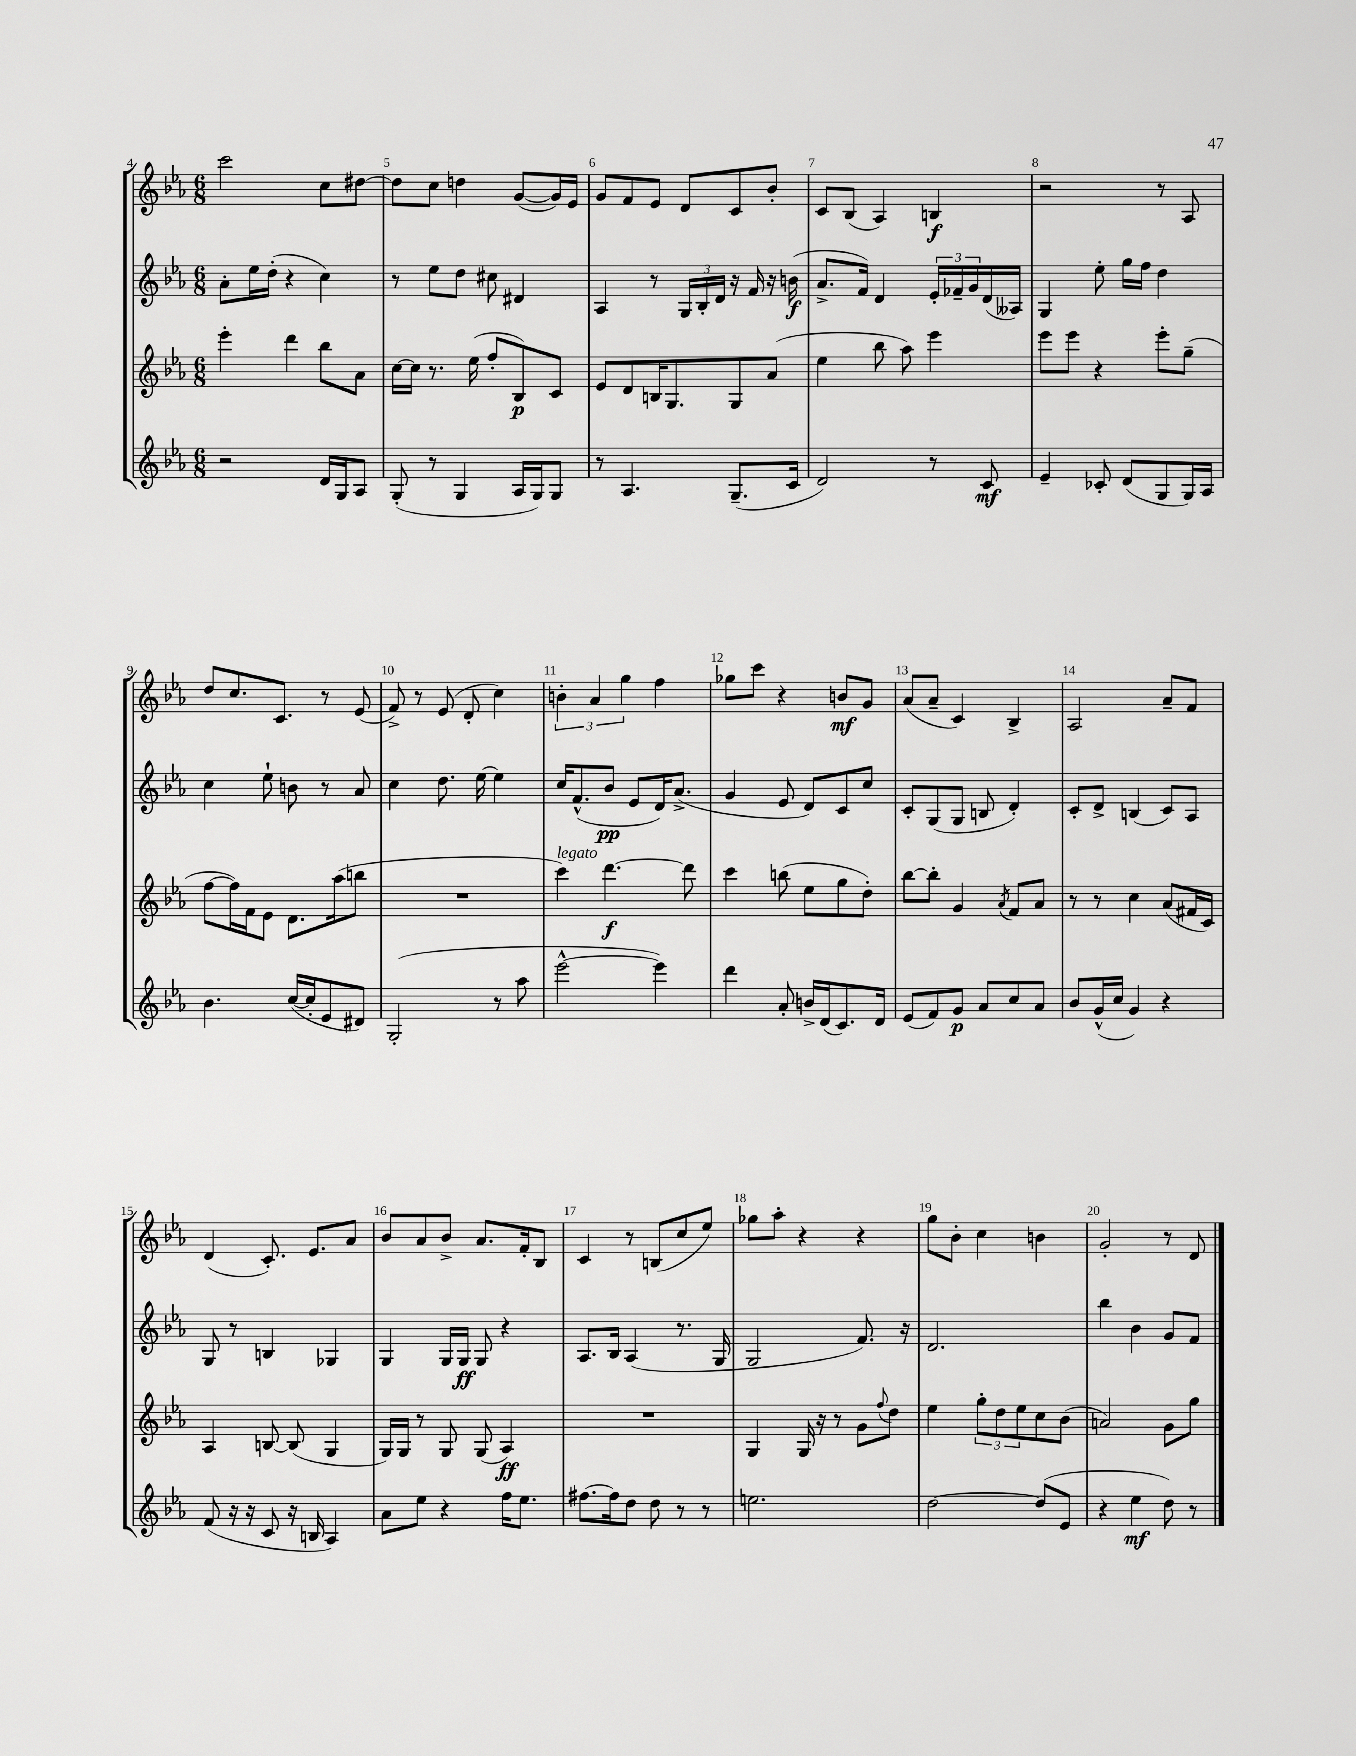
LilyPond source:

<<
\new StaffGroup <<
\new Staff = "s0" {
    \clef treble \key ees \major \numericTimeSignature \time 6/8
    c'''2 c''8 dis''8~ |
    dis''8 c''8 d''4 g'8~( g'16) ees'16 |
    g'8 f'8 ees'8 d'8 c'8 bes'8-. |
    c'8 bes8( aes4) b4\f |
    r2 r8 aes8 |
    d''8 c''8. c'8. r8 ees'8( |
    f'8->) r8 ees'8( d'8-. c''4) |
    \tuplet 3/2 { b'4-. aes'4 g''4 } f''4 |
    ges''8 c'''8 r4 b'8\mf g'8 |
    aes'8( aes'8-- c'4) bes4-> |
    aes2 aes'8-- f'8 |
    d'4( c'8.-.) ees'8. aes'8 |
    bes'8 aes'8 bes'8-> aes'8. f'16-. bes8 |
    c'4 r8 b8( c''8 ees''8) |
    ges''8 aes''8-. r4 r4 |
    g''8 bes'8-. c''4 b'4 |
    g'2-. r8 d'8 \bar "|." |
}
\new Staff = "s1" {
    \clef treble \key ees \major \numericTimeSignature \time 6/8
    aes'8-. ees''16 d''16-.( r4 c''4) |
    r8 ees''8 d''8 cis''8 dis'4 |
    aes4 r8 \tuplet 3/2 { g16 bes16-. d'16 } r16 f'16 r16 b'16\f( |
    aes'8.-> f'16) d'4 \tuplet 3/2 { ees'16-. fes'16-- g'16 } d'16( aeses16) |
    g4 ees''8-. g''16 f''16 d''4 |
    c''4 ees''8-! b'8 r8 aes'8 |
    c''4 d''8. ees''16~ ees''4 |
    c''16 f'8.-^( bes'8\pp ees'8 d'16) aes'8.->( |
    g'4 ees'8 d'8) c'8 c''8 |
    c'8-. g8( g8 b8 d'4-.) |
    c'8-. d'8-> b4( c'8) aes8 |
    g8 r8 b4 ges4 |
    g4 g16 g16\ff g8 r4 |
    aes8. bes16 aes4( r8. g16 |
    g2 f'8.) r16 |
    d'2. |
    bes''4 bes'4 g'8 f'8 \bar "|." |
}
\new Staff = "s2" {
    \clef treble \key ees \major \numericTimeSignature \time 6/8
    ees'''4-. d'''4 bes''8 aes'8 |
    c''16~ c''16 r8. ees''16( f''8-. bes8\p) c'8 |
    ees'8 d'8 b16 g8. g8 aes'8( |
    ees''4 bes''8 aes''8) ees'''4 |
    ees'''8 ees'''8 r4 ees'''8-. g''8--( |
    f''8~ f''16) f'16 ees'8 d'8. aes''16( b''8 |
    R2. |
    c'''4^\markup { \italic "legato" }) d'''4.~\f d'''8 |
    c'''4 b''8( ees''8 g''8 d''8-.) |
    bes''8~ bes''8-. g'4 \acciaccatura { aes'8 } f'8 aes'8 |
    r8 r8 c''4 aes'8( fis'16 c'16) |
    aes4 b8~ b8( g4 |
    g16) g16 r8 g8 g8( aes4\ff) |
    R2. |
    g4 g16 r16 r8 g'8 \appoggiatura { f''8 } d''8 |
    ees''4 \tuplet 3/2 { g''8-. d''8 ees''8 } c''8 bes'8( |
    a'2) g'8 g''8 \bar "|." |
}
\new Staff = "s3" {
    \clef treble \key ees \major \numericTimeSignature \time 6/8
    r2 d'16 g16 aes8 |
    g8-.( r8 g4 aes16 g16) g8 |
    r8 aes4. g8.--( c'16 |
    d'2) r8 c'8\mf |
    ees'4-- ces'8-. d'8( g8 g16) aes16 |
    bes'4. c''16~( c''16-. ees'8 dis'8) |
    g2-.( r8 aes''8 |
    ees'''2~-^ ees'''4) |
    d'''4 aes'8-. b'16-> d'16( c'8.) d'16 |
    ees'8( f'8) g'8\p aes'8 c''8 aes'8 |
    bes'8 g'16-^( c''16 g'4) r4 |
    f'8( r16 r16 c'8 r16 b16 aes4) |
    aes'8 ees''8 r4 f''16 ees''8. |
    fis''8.~ fis''16 d''8 d''8 r8 r8 |
    e''2. |
    d''2~ d''8( ees'8 |
    r4 ees''4\mf d''8) r8 \bar "|." |
}
>>
>>
\layout { \context { \Score currentBarNumber = #4 \override BarNumber.break-visibility = ##(#f #t #t) barNumberVisibility = #all-bar-numbers-visible } }
